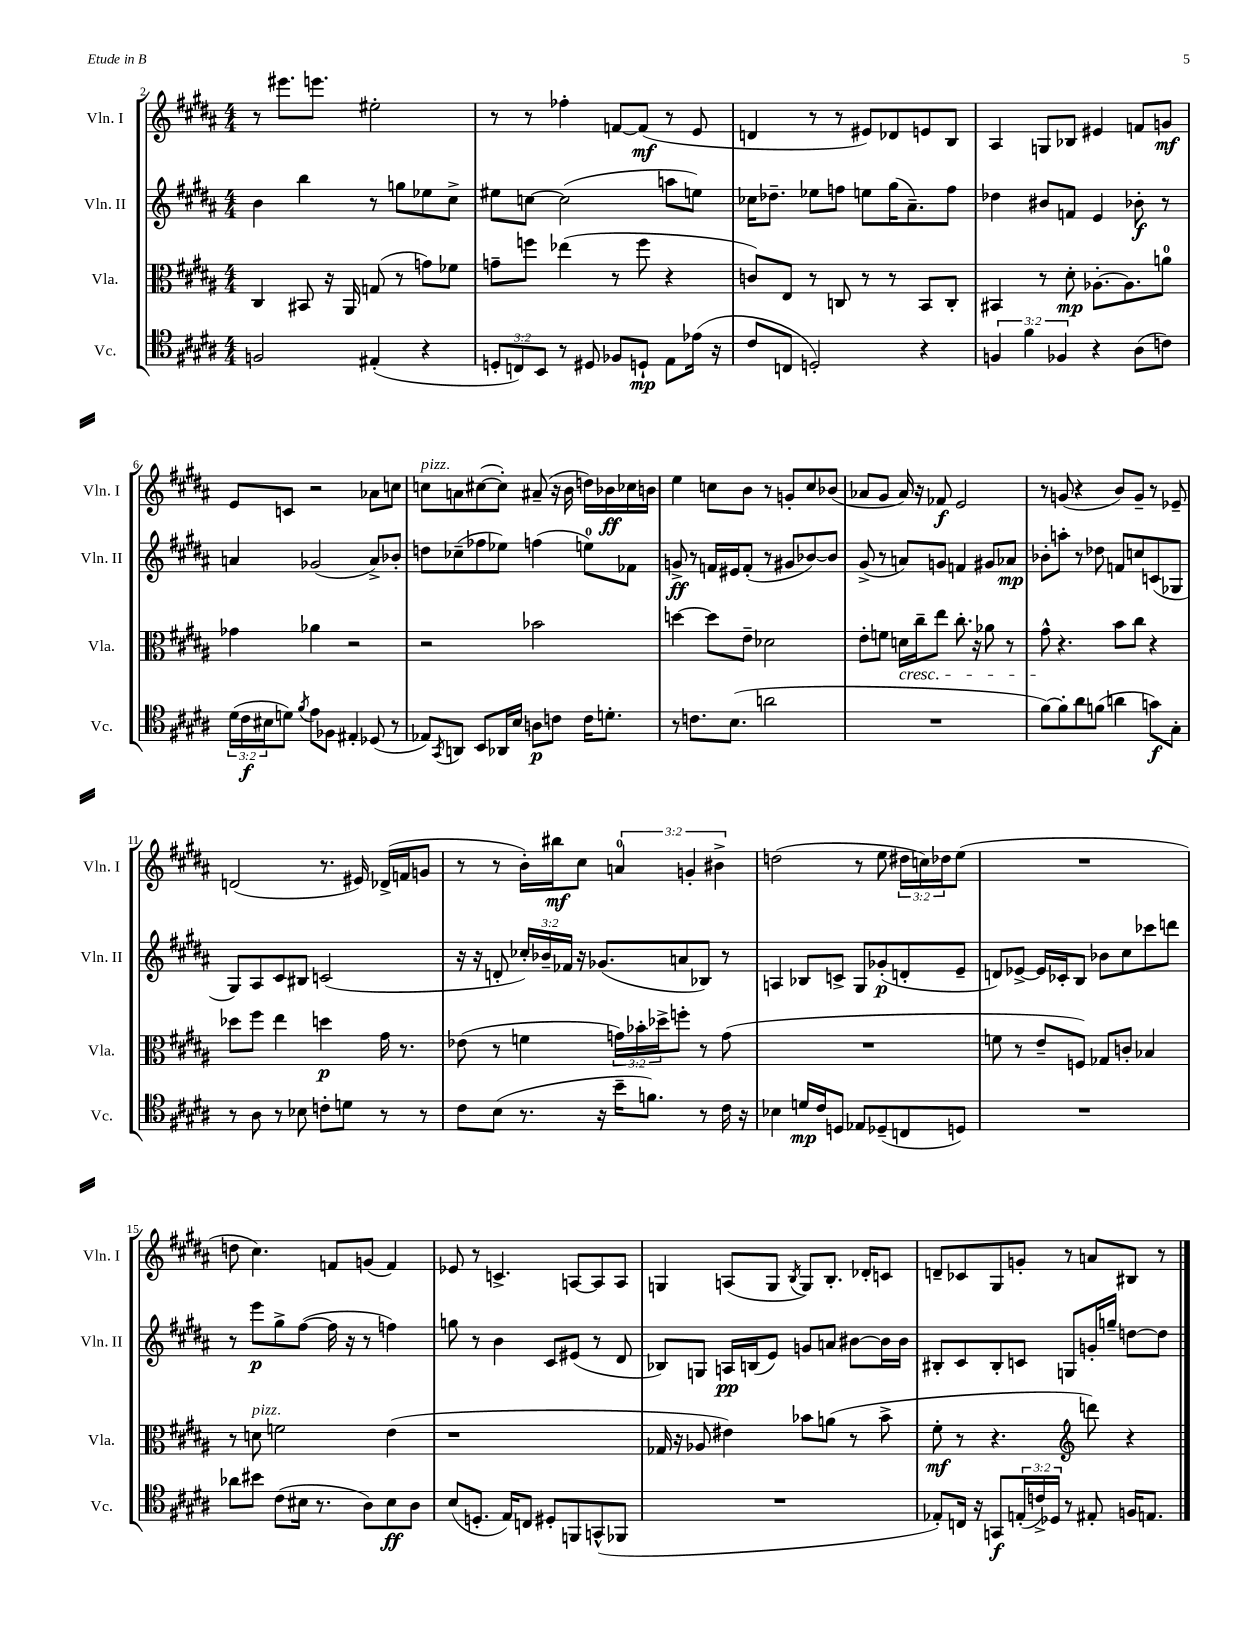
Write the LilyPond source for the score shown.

<<
\new StaffGroup <<
\new Staff = "s0" \with { instrumentName = "Vln. I" shortInstrumentName = "Vln. I" } {
    \clef treble \key b \major \numericTimeSignature \time 4/4 \override Staff.TupletNumber.text = #tuplet-number::calc-fraction-text
    r8 eis'''8. e'''8. eis''2-. |
    r8 r8 fes''4-. f'8~ f'8\mf( r8 e'8 |
    d'4 r8 r8 eis'8) des'8 e'8 b8 |
    ais4 g8 bes8 eis'4 f'8 g'8\mf |
    e'8 c'8 r2 aes'8 c''8 |
    c''8^\markup { \italic "pizz." } a'8 cis''8~( cis''8-.) ais'8--( r16 b'16 d''16) bes'16\ff ces''16 b'16 |
    e''4 c''8 b'8 r8 g'8-. c''8 bes'8( |
    aes'8 gis'8 aes'16) r16 fes'8\f e'2 |
    r8 g'8( r4 b'8) g'8-- r8 ees'8-- |
    d'2( r8. eis'16) des'16->( f'16 g'8 |
    r8 r8 b'16-.) bis''16\mf cis''8 \tuplet 3/2 { a'4-0 g'4-. bis'4-> } |
    d''2( r8 e''8 \tuplet 3/2 { dis''16 c''16) des''16 } e''8( |
    R1 |
    d''8 cis''4.) f'8 g'8( f'4) |
    ees'8 r8 c'4.-> a8~ a8 a8 |
    g4 a8( g8 \acciaccatura { b8 } g8) b8.-. des'16-. c'8 |
    d'8-- ces'8 gis8 g'8-. r8 a'8 bis8 r8 \bar "|." |
}
\new Staff = "s1" \with { instrumentName = "Vln. II" shortInstrumentName = "Vln. II" } {
    \clef treble \key b \major \numericTimeSignature \time 4/4 \override Staff.TupletNumber.text = #tuplet-number::calc-fraction-text
    b'4 b''4 r8 g''8 ees''8 cis''8-> |
    eis''8 c''8~ c''2( a''8 e''8) |
    ces''16 des''8.-- ees''8 f''8 e''8 gis''16( ais'8.--) f''8 |
    des''4 bis'8 f'8 e'4 bes'8-.\f r8 |
    a'4 ges'2( a'8->) bes'8-. |
    d''8 ces''8--( fes''8 ees''8) f''4( e''8-0) fes'8 |
    g'8->\ff r8 f'16 eis'16 f'8-.( r8 gis'8 bes'8~) bes'8 |
    gis'8->( r8 a'8) g'8 f'4 gis'8 aes'8\mp |
    bes'8-. a''8-. r8 des''8 f'8 c''8 c'8( ges8 |
    gis8) ais8 cis'8 bis8 c'2( |
    r16 r16 d'8-. \tuplet 3/2 { ces''16-.) bes'16-- fes'16 } r16 ges'8.( a'8 bes8) r8 |
    a4 bes8 c'8-> gis8 ges'8-.\p( d'8-. e'8-- |
    d'8) ees'8~-> ees'16 ces'16-. b8 bes'8 cis''8 ces'''8 d'''8 |
    r8 e'''8\p gis''8-> fis''8~( fis''16 r16 r8 f''4) |
    g''8 r8 b'4 cis'8 eis'8( r8 dis'8 |
    bes8) g8 a16\pp b16( e'8) g'8 a'8 bis'8~ bis'16 bis'16 |
    bis8-. cis'8 bis8-. c'8 g8 g'16-. g''16-- d''8~ d''8 \bar "|." |
}
\new Staff = "s2" \with { instrumentName = "Vla." shortInstrumentName = "Vla." } {
    \clef alto \key b \major \numericTimeSignature \time 4/4 \override Staff.TupletNumber.text = #tuplet-number::calc-fraction-text
    cis4 bis,8 r16 ais,16 g8( r8 g'8) fes'8 |
    g'8-- f''8 ees''4( r8 f''8 r4 |
    c'8) e8 r8 c8 r8 r8 b,8 c8-. |
    bis,4 r8 dis'8-.\mp aes8.~-. aes8. a'8-0 |
    ges'4 aes'4 r2 |
    r2 bes'2 |
    d''4~ d''8 e'8-- des'2 |
    e'8-. f'8 d'16\cresc cis''16-- e''8 cis''8.-. r16 aes'8 r8 |
    gis'8-^\! r4. b'8 cis''8 r4 |
    des''8 fis''8 e''4 d''4\p gis'16 r8. |
    ees'8( r8 f'4 \tuplet 3/2 { g'16) bes'16-. des''16-> } f''8-. r8 g'8( |
    R1 |
    f'8 r8 e'8-- f8) ges8 c'8-. bes4 |
    r8 d'8^\markup { \italic "pizz." } f'2 e'4( |
    r1 |
    ges16 r16 aes8 eis'4) bes'8 a'8( r8 bes'8-> |
    fis'8-.\mf r8 r4. \clef treble d'''8) r4 \bar "|." |
}
\new Staff = "s3" \with { instrumentName = "Vc." shortInstrumentName = "Vc." } {
    \clef tenor \key b \major \numericTimeSignature \time 4/4 \override Staff.TupletNumber.text = #tuplet-number::calc-fraction-text
    f2 eis4-.( r4 |
    \tuplet 3/2 { d8-. c8) b,8 } r8 dis8 fes8 d8-!\mp e8 ees'16( r16 |
    cis'8 c8 d2-.) r4 |
    \tuplet 3/2 { f4 fis'4 fes4 } r4 ais8( c'8) |
    \tuplet 3/2 { dis'16( cis'16\f bis16 } d'8) \acciaccatura { fis'8 } e'8 fes8 eis4-. des8( r8 |
    ees8) \acciaccatura { gis,8 } a,8 b,8 aes,16 b16 a8\p c'8 c'16 d'8.-. |
    r8 c'8. b8.( a'2 |
    R1 |
    fis'8~) fis'8-. ais'8 f'8( a'4 g'8\f) gis8-. |
    r8 ais8 r8 bes8 c'8-. d'8 r8 r8 |
    cis'8 b8( r8. r16 b'16-- f'8.) r8 cis'16 r16 |
    bes4 d'16\mp cis'16 d8 ees8 des8--( c8 d8) |
    R1 |
    aes'8 bis'8 cis'8( bis16 r8. ais8) bis8\ff ais8 |
    b8( d8.-. e16) c8 dis8-. f,8 g,8-^( fes,8 |
    R1 |
    ees8-.) c16 r16 g,8\f \tuplet 3/2 { e16-.( c'16->) des16 } r8 eis8-. f16 e8. \bar "|." |
}
>>
>>
\layout { \context { \Score currentBarNumber = #2 } }
